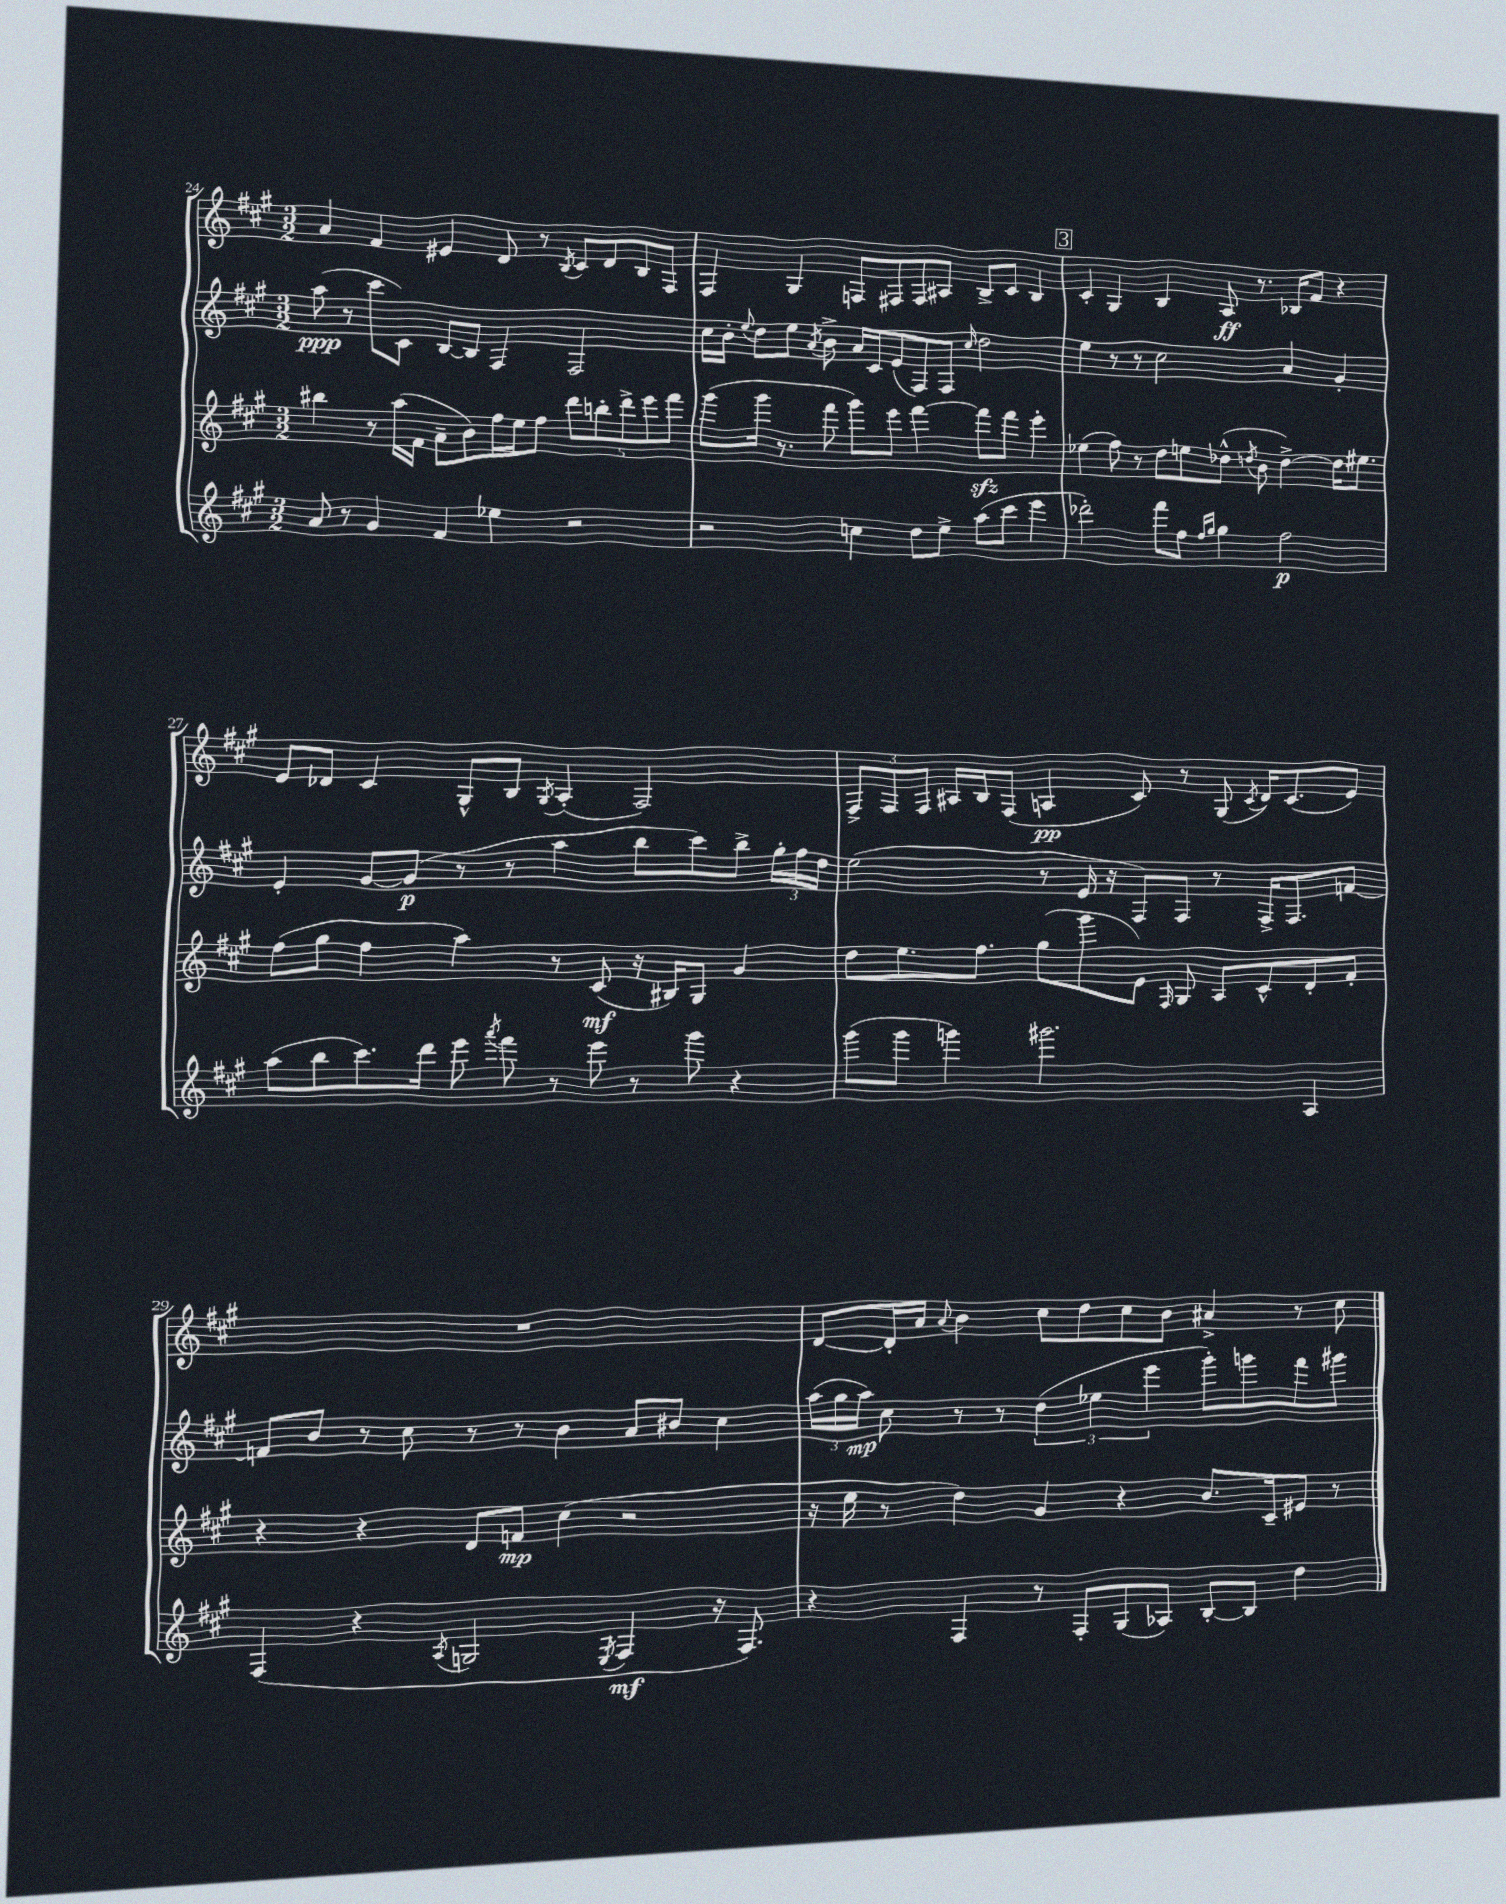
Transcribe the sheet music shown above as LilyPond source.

<<
\new StaffGroup <<
\new Staff = "s0" {
    \clef treble \key a \major \numericTimeSignature \time 3/2
    \autoBeamOff a'4 fis'4 eis'4 d'8 r8 \acciaccatura { b8 } cis'8[ d'8 b8 fis8] |
    fis4 gis4 f8[ fis8 fis8 ais8] b8[-> cis'8] b4 |
    \mark \markup { \box "3" } cis'4-. gis4 b4 a8\ff r8. bes16[ fis'8] r4 |
    e'8[ des'8] cis'4 gis8[-^ b8] \acciaccatura { gis8 } a4-.( fis2) |
    \tuplet 3/2 { fis8[-> fis8 fis8] } ais16[ b16 fis8]( a4\pp cis'8) r8 gis8( \acciaccatura { cis'8 } d'16[) cis'8.( e'8]) |
    R1. |
    d'8[~ d'16-. a'16] \appoggiatura { a'8 } b'4 cis''8[ d''8 cis''8 b'8] ais'4-> r8 cis''8 \bar "|." |
}
\new Staff = "s1" {
    \clef treble \key a \major \numericTimeSignature \time 3/2
    \autoBeamOff a''8\ppp( r8 cis'''8[ cis'8]) b8[~ b8] fis4 fis2 |
    cis''16[ b'16]-. \appoggiatura { e''8 } d''8[ e''8] \acciaccatura { a'8 } b'8-> a'16[ cis'16 e'8( fis8) fis8] \grace { cis''16 } d''2 |
    \mark \markup { \box "3" } e''4 r8 r8 cis''2 a'4 gis'4-. |
    e'4-. gis'8[~ gis'8]\p( r8 r8 a''4 b''8[ cis'''8) b''8]-> \tuplet 3/2 { gis''16[-. fis''16 d''16] } |
    e''2( r8 e'16 r16 fis8[) fis8] r8 fis16[-> fis8. f'8]~ |
    f'8[ b'8] r8 cis''8 r8 r8 b'4 a'8[ bis'8] cis''4 |
    \tuplet 3/2 { a''16[( gis''16 a''16]\mp) } cis''8 r8 r8 \tuplet 3/2 { d''4( ees''4 e'''4 } gis'''8[-.) g'''8 fis'''8 gis'''8] \bar "|." |
}
\new Staff = "s2" {
    \clef treble \key a \major \numericTimeSignature \time 3/2
    \autoBeamOff bis''4 r8 a''16[( fis'16] a'8[-- b'8) fis''16 e''16 fis''8] \tuplet 5/4 { d'''8[ b''8-. d'''8-> e'''8 fis'''8] } |
    gis'''8[( gis'''16] r8. fis'''8 gis'''8[) e'''8] fis'''4~ fis'''8[\sfz fis'''8] e'''4-. |
    \mark \markup { \box "3" } ees''4( fis''8) r8 d''8[ e''8 des''8]-^( \acciaccatura { d''8 } b'8 d''4~->) d''16[ eis''8.] |
    fis''8[( gis''8] fis''4 a''4) r8 cis'8\mf( r16 bis16[) gis8] gis'4 |
    d''8[ e''8. fis''8.] gis''8[( gis'''8 e'8]) \grace { fis16 } gis8 a8[ cis'8-^ d'8-. fis'8]-. |
    r4 r4 d'8[ f'8]\mp cis''4( r2 |
    r16 e''16 r8 d''4) gis'4 r4 b'8.[ cis'16-- eis'8] r8 \bar "|." |
}
\new Staff = "s3" {
    \clef treble \key a \major \numericTimeSignature \time 3/2
    \autoBeamOff a'8 r8 gis'4 fis'4 ees''4 r2 |
    r2 c''4 d''8[ e''8]-> a''8[( cis'''8] e'''4 |
    \mark \markup { \box "3" } des'''2-.) fis'''8[ fis''8] \grace { fis''16[ gis''16] } gis''4 fis''2\p |
    a''8[( b''8 cis'''8.) d'''16] e'''8 \acciaccatura { a'''8 } fis'''8 r8 e'''8 r8 gis'''8 r4 |
    gis'''8[( gis'''8] g'''4) gis'''2. a4 |
    fis4( r4 \acciaccatura { a8 } g2 \acciaccatura { e8 } fis4\mf r16 fis8.) |
    r4 fis4 r8 fis8[-. gis8( aes8]) b8[~-. b8] d''4 \bar "|." |
}
>>
>>
\layout { \context { \Score currentBarNumber = #24 } }
